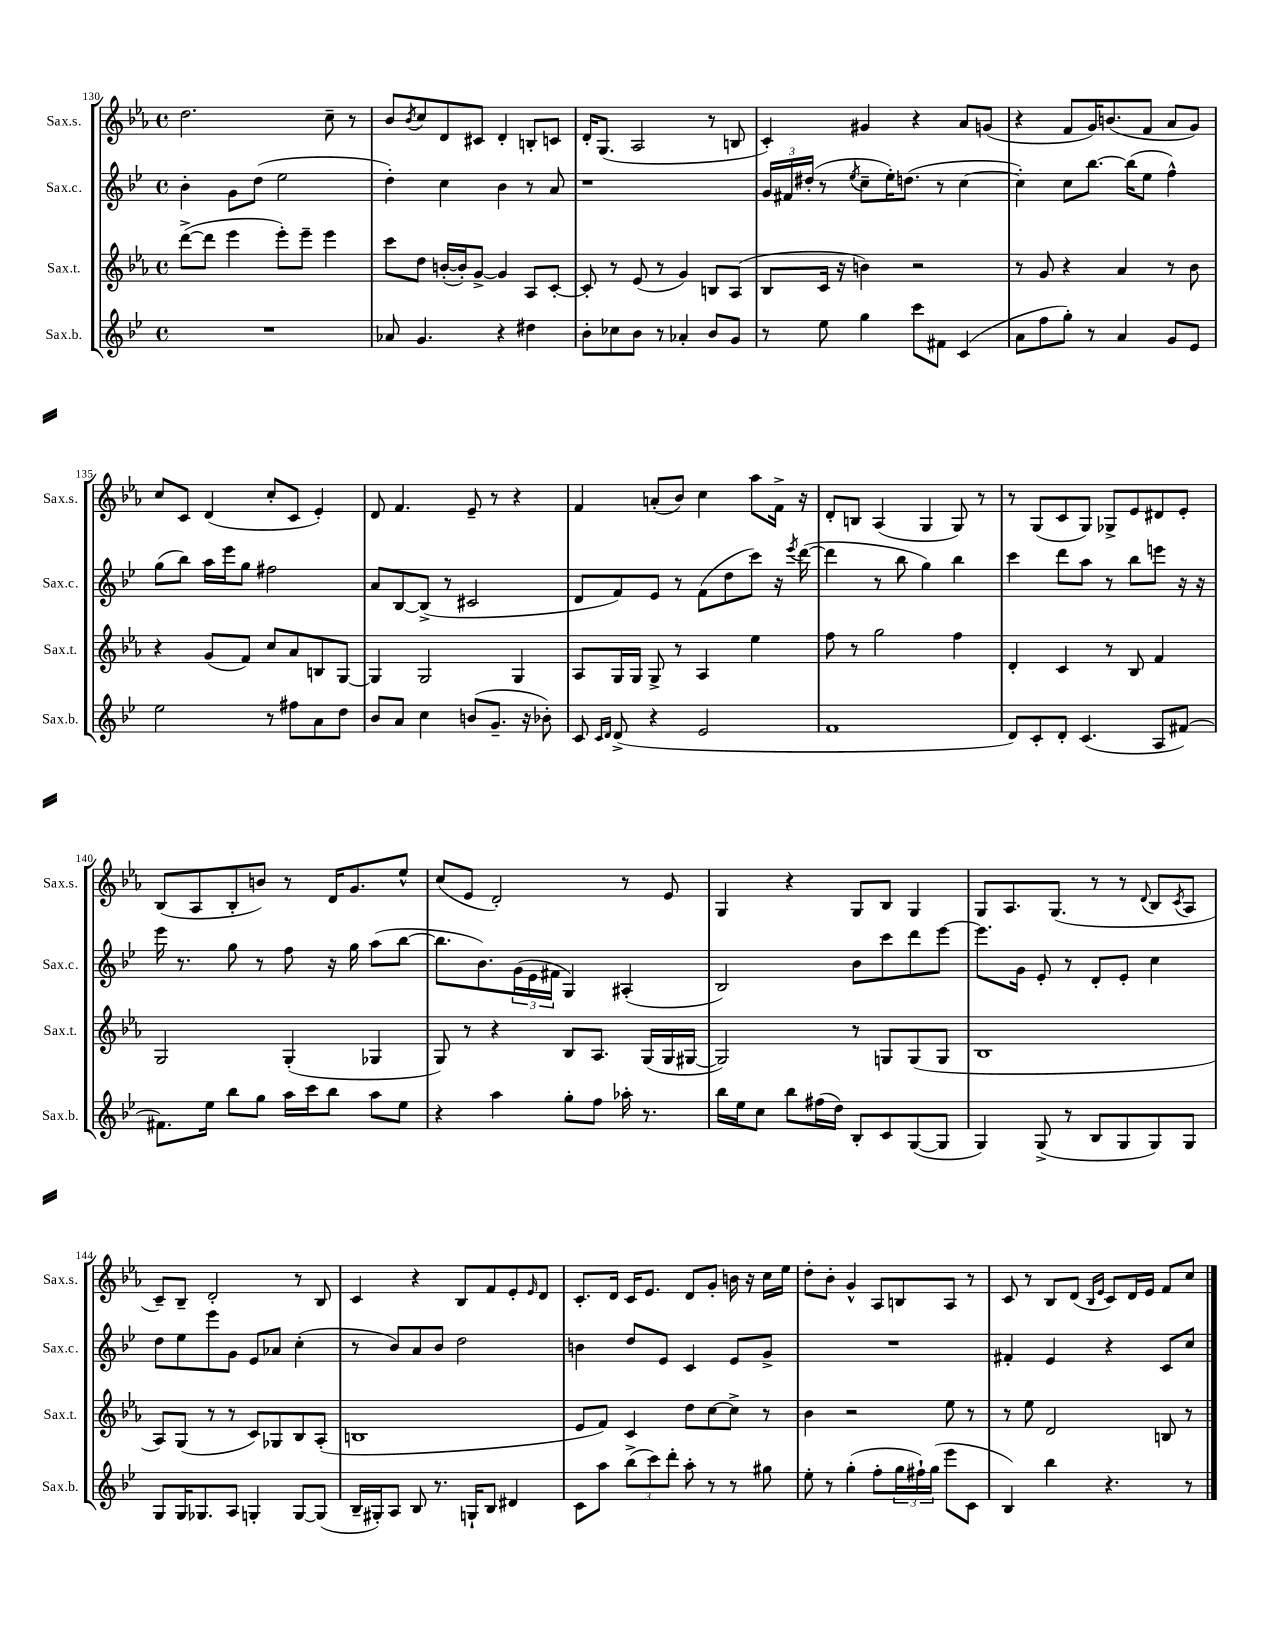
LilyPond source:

<<
\new StaffGroup <<
\new Staff = "s0" \with { instrumentName = "Sax.s." shortInstrumentName = "Sax.s." } {
    \clef treble \key ees \major \defaultTimeSignature \time 4/4
    d''2. c''8-- r8 |
    bes'8 \acciaccatura { bes'8 } c''8 d'8 cis'8 d'4-. b8-. c'8 |
    d'16-. g8.( aes2 r8 b8 |
    c'4-.) gis'4 r4 aes'8 g'8( |
    r4 f'8 g'16) b'8.( f'8 aes'8 g'8) |
    c''8 c'8 d'4( c''8-. c'8 ees'4-.) |
    d'8 f'4. ees'8-- r8 r4 |
    f'4 a'8-.( bes'8) c''4 aes''8 f'16-> r16 |
    d'8-. b8 aes4( g4 g8) r8 |
    r8 g8( c'8 g8) ges8-> ees'8 dis'8 ees'8-. |
    bes8( aes8 bes8-. b'8) r8 d'16 g'8. ees''8-^ |
    c''8( ees'8 d'2-.) r8 ees'8 |
    g4 r4 g8 bes8 g4 |
    g8 aes8. g8.( r8 r8 \appoggiatura { d'8 } bes8 \acciaccatura { c'8 } aes8 |
    c'8--) bes8-- d'2-. r8 bes8 |
    c'4 r4 bes8 f'8 ees'8-. \grace { ees'16 } d'8 |
    c'8.-. d'16 c'16 ees'8. d'8 g'8-. b'16 r16 c''16 ees''16 |
    d''8-. bes'8-. g'4-^ aes8 b8 aes8 r8 |
    c'8 r8 bes8 d'8( \grace { bes16 ees'16 } c'8) d'16 ees'16 f'8 c''8 \bar "|." |
}
\new Staff = "s1" \with { instrumentName = "Sax.c." shortInstrumentName = "Sax.c." } {
    \clef treble \key bes \major \defaultTimeSignature \time 4/4
    bes'4-. g'8 d''8( ees''2 |
    d''4-.) c''4 bes'4 r8 a'8 |
    r1 |
    \tuplet 3/2 { g'16 fis'16 dis''16-.( } r8 \acciaccatura { ees''8 } c''8-- ees''16-.) d''8.( r8 c''4~ |
    c''4-.) c''8 bes''8.~ bes''16( ees''8 f''4-^) |
    g''8( bes''8) a''16 ees'''16 g''8 fis''2 |
    a'8 bes8~ bes8->( r8 cis'2 |
    d'8 f'8) ees'8 r8 f'8( d''8 c'''8) r16 \acciaccatura { ees'''8 } d'''16~( |
    d'''4 r8 bes''8 g''4) bes''4 |
    c'''4 d'''8 a''8 r8 bes''8 e'''8 r16 r16 |
    ees'''16 r8. g''8 r8 f''8 r16 g''16 a''8( bes''8~ |
    bes''8. bes'8.) \tuplet 3/2 { g'16( ees'16 fis'16 } g4) ais4-.( |
    bes2) bes'8 c'''8 d'''8 ees'''8~ |
    ees'''8. g'16 ees'8-. r8 d'8-. ees'8-. c''4 |
    d''8 ees''8 ees'''8 g'8 ees'8 aes'8 c''4-.( |
    r8 bes'8) a'8 bes'8 d''2 |
    b'4 d''8 ees'8 c'4 ees'8 g'8-> |
    R1 |
    fis'4-. ees'4 r4 c'8 c''8 \bar "|." |
}
\new Staff = "s2" \with { instrumentName = "Sax.t." shortInstrumentName = "Sax.t." } {
    \clef treble \key ees \major \defaultTimeSignature \time 4/4
    d'''8~->( d'''8 ees'''4 ees'''8-.) ees'''8-- ees'''4 |
    c'''8 d''8 b'16~-.( b'16-.) g'8~-> g'4 aes8 c'8~-. |
    c'8-. r8 ees'8( r8 g'4) b8 aes8( |
    bes8 c'16 r16 b'4) r2 |
    r8 g'8 r4 aes'4 r8 bes'8 |
    r4 g'8( f'8) c''8 aes'8 b8 g8~ |
    g4 g2 g4 |
    aes8 g16 g16 g8-> r8 aes4 ees''4 |
    f''8 r8 g''2 f''4 |
    d'4-. c'4 r8 bes8 f'4 |
    g2 g4-.( ges4 |
    g8) r8 r4 bes8 aes8. g16( g16 gis16~ |
    gis2) r8 g8 g8( g8 |
    bes1 |
    aes8) g8( r8 r8 c'8) ges8 bes8 aes8-.( |
    b1 |
    ees'8 f'8) c'4 d''8 c''8~ c''8-> r8 |
    bes'4 r2 ees''8 r8 |
    r8 ees''8 d'2 b8 r8 \bar "|." |
}
\new Staff = "s3" \with { instrumentName = "Sax.b." shortInstrumentName = "Sax.b." } {
    \clef treble \key bes \major \defaultTimeSignature \time 4/4
    R1 |
    aes'8 g'4. r4 dis''4 |
    bes'8-. ces''8 bes'8 r8 aes'4-. bes'8 g'8 |
    r8 ees''8 g''4 c'''8 fis'8 c'4( |
    a'8 f''8 g''8-.) r8 a'4 g'8 ees'8 |
    ees''2 r8 fis''8 a'8 d''8 |
    bes'8 a'8 c''4 b'8( g'8.-- r16 bes'8-.) |
    c'8 \grace { c'16 d'16 } d'8->( r4 ees'2 |
    f'1 |
    d'8) c'8-. d'8-. c'4.( a8 fis'8~) |
    fis'8. ees''16 bes''8 g''8 a''16 c'''16 bes''8 a''8 ees''8 |
    r4 a''4 g''8-. f''8 aes''16-. r8. |
    bes''16 ees''16 c''8 bes''8 fis''16( d''16) bes8-. c'8 g8~( g8 |
    g4) g8->( r8 bes8 g8 g8) g8 |
    g8 g16 ges8. a8 g4-. g8~ g8( |
    bes16-- gis16-.) a8 bes8 r8. g16-! bes8 dis'4 |
    c'8 a''8 \tuplet 3/2 { bes''8->( c'''8) d'''8-. } a''8-. r8 r8 gis''8 |
    ees''8-. r8 g''4-.( f''8-. \tuplet 3/2 { g''16 fis''16-!) g''16( } ees'''8 c'8 |
    bes4) bes''4 r4. r8 \bar "|." |
}
>>
>>
\layout { \context { \Score currentBarNumber = #130 } }
